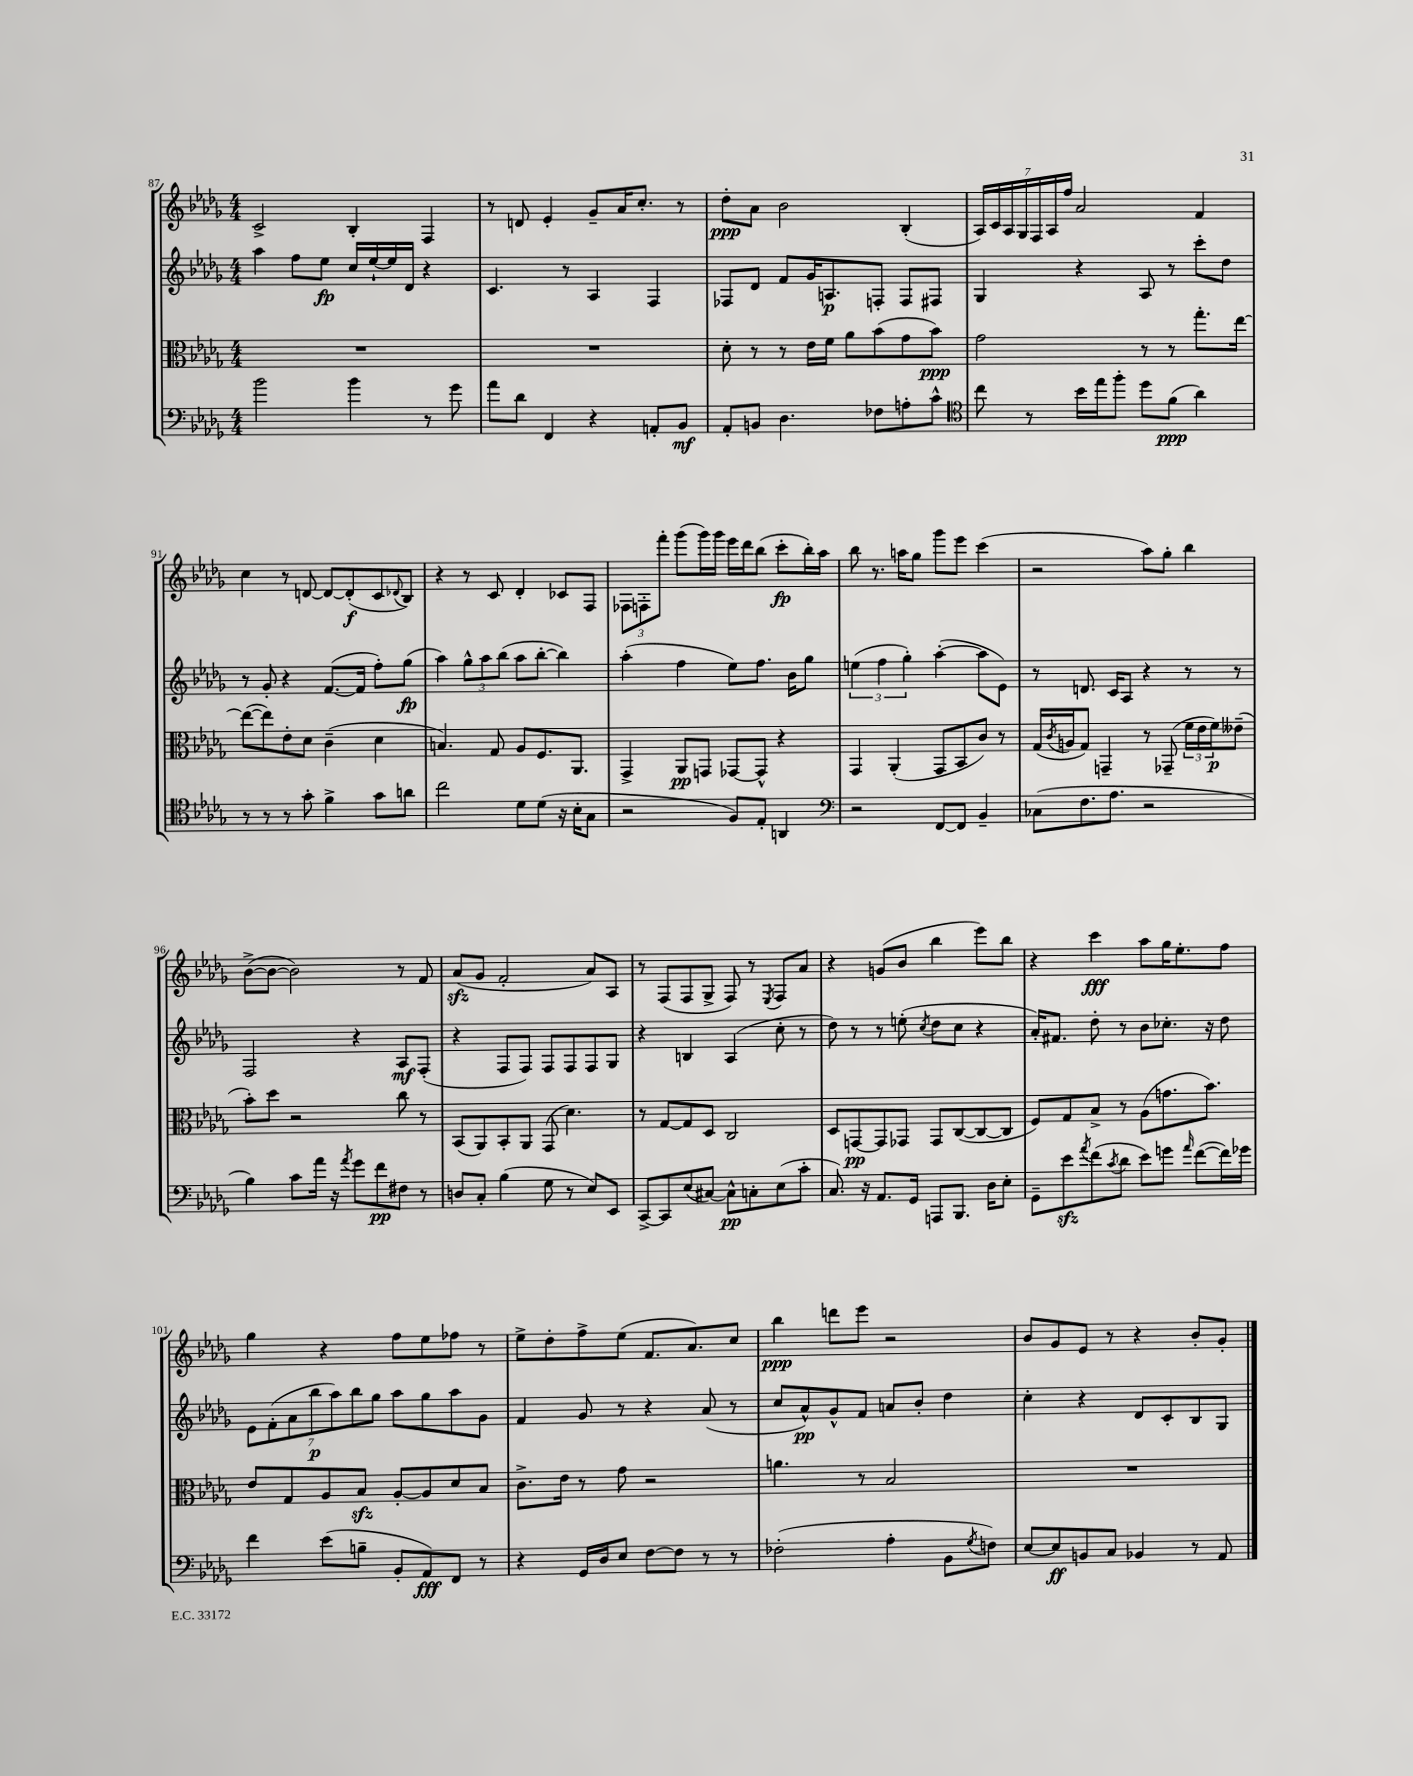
<<
\new StaffGroup <<
\new Staff = "s0" {
    \clef treble \key des \major \numericTimeSignature \time 4/4
    c'2-> bes4-. f4 |
    r8 d'8 ees'4-. ges'8-- aes'16 c''8.-. r8 |
    des''8-.\ppp aes'8 bes'2 bes4-.( |
    \tuplet 7/4 { aes16) c'16 aes16 ges16 f16 aes16 f''16 } aes'2 f'4 |
    c''4 r8 d'8~ d'8~ d'8-.\f( c'8 \appoggiatura { des'8 } bes8) |
    r4 r8 c'8 des'4-. ces'8 f8 |
    \tuplet 3/2 { fes8 f8-. f'''8-. } ges'''8( ges'''16) ges'''16 ees'''16 des'''16 bes''8( c'''8-.\fp bes''16-.) aes''16 |
    bes''8 r8. a''16 ges''8 ges'''8 ees'''8 c'''4( |
    r2 aes''8) ges''8-. bes''4 |
    bes'8~->( bes'8~ bes'2) r8 f'8 |
    aes'8\sfz( ges'8 f'2-. aes'8) aes8 |
    r8 f8( f8 ges8-> f8) r8 \acciaccatura { ees8 } f8 aes'8 |
    r4 g'8( bes'8 bes''4 ees'''8) bes''8 |
    r4 c'''4\fff aes''8 ges''16 ees''8.-. f''8 |
    ges''4 r4 f''8 ees''8 fes''8 r8 |
    ees''8-> des''8-. f''8-> ees''8( f'8. aes'8.) c''8 |
    bes''4\ppp d'''8 ees'''8 r2 |
    bes'8 ges'8 ees'8 r8 r4 bes'8-. ges'8-. \bar "|." |
}
\new Staff = "s1" {
    \clef treble \key des \major \numericTimeSignature \time 4/4
    aes''4 f''8 ees''8\fp c''16 ees''16~-! ees''16 des'16 r4 |
    c'4. r8 aes4 f4 |
    fes8 des'8 f'8 ges'16 a8.\p f8-. f8 fis8 |
    ges4 r4 aes8 r8 c'''8-. des''8 |
    r8 ges'8-. r4 f'8.~( f'16 f''8-.) ges''8\fp( |
    aes''4) \tuplet 3/2 { ges''8-^ aes''8 bes''8( } aes''8 bes''8~-. bes''4) |
    aes''4-.( f''4 ees''8) f''8. bes'16 ges''8 |
    \tuplet 3/2 { e''4( f''4 ges''4-.) } aes''4~-.( aes''8 ees'8) |
    r8 d'8. c'16 aes8 r4 r8 r8 |
    f2 r4 aes8\mf f8-.( |
    r4 f8 f8) f8 f8 f8 ges8 |
    r4 b4 aes4( c''8-. r8 |
    des''8) r8 r8 e''8-.( \acciaccatura { c''8 } des''8 c''8 r4 |
    aes'16-.) fis'8. des''8-. r8 bes'8 ces''8.-. r16 des''8 |
    \tuplet 7/4 { ees'8 f'8-.( aes'8 bes''8\p aes''8) bes''8 ges''8 } aes''8 ges''8 aes''8 ges'8 |
    f'4 ges'8 r8 r4 aes'8( r8 |
    c''8 aes'8-^\pp) ges'8-^ f'8 a'8 bes'8-. des''4 |
    c''4-. r4 des'8 c'8-. bes8 ges8 \bar "|." |
}
\new Staff = "s2" {
    \clef alto \key des \major \numericTimeSignature \time 4/4
    R1 |
    R1 |
    des'8-. r8 r8 ees'16 f'16 aes'8 bes'8( ges'8 bes'8\ppp) |
    ges'2 r8 r8 ges''8.-. ees''16~ |
    ees''8~( ees''8) ees'8-. des'8 c'4--( des'4 |
    b4.) ges8 aes8 f8. aes,8. |
    ges,4-> aes,8\pp g,8 ges,8~ ges,8-^ r4 |
    ges,4 aes,4-.( ges,8 bes,8 c'8) r8 |
    ges16( \acciaccatura { c'8 } a16 ges8) g,4-- r8 ges,8--( \tuplet 3/2 { f'16 ees'16 f'16\p) } eeses'8--( |
    bes'8-.) des''8 r2 c''8 r8 |
    bes,8( aes,8) bes,8-. aes,8 ges,8( des'4.) |
    r8 ges8~ ges8 des8 c2 |
    des8 g,8~\pp g,8 ges,8 ges,8 c8~( c8~ c8 |
    f8) ges8 bes8-> r8 aes8( g'8. bes'8.) |
    ees'8 ges8 aes8 bes8\sfz aes8~-. aes8 des'8 bes8 |
    c'8.-> ees'16 r8 ges'8 r2 |
    a'4. r8 bes2 |
    R1 \bar "|." |
}
\new Staff = "s3" {
    \clef bass \key des \major \numericTimeSignature \time 4/4
    bes'2 bes'4 r8 ges'8 |
    aes'8 des'8 f,4 r4 a,8-. bes,8\mf |
    aes,8-. b,8 des4. fes8 a8-. c'8-^ |
    \clef tenor c''8 r8 bes'16 ees''16 f''8-. des''8 f'8\ppp( aes'4) |
    r8 r8 r8 ges'8-. f'4-> ges'8 a'8 |
    c''2 des'8 des'8( r16 bes16-. ges8 |
    r2 f8) ees8-. a,4 |
    \clef bass r2 f,8~ f,8 bes,4-- |
    ces8( f8. aes8. r2 |
    bes4) c'8 aes'16 r16 \acciaccatura { aes'8 } ges'8 f'8\pp fis8 r8 |
    d8 c8-. bes4( ges8 r8 ees8) ees,8 |
    c,8~-> c,8 ees8( cis8~) cis8-^\pp c8-. ees8( c'8-. |
    c8.) r16 aes,8. ges,16 a,,8 bes,,8. des16 ees8-. |
    ges,8-- ees'8\sfz \acciaccatura { aes'8 } f'8( \acciaccatura { c'8 } des'8 ees'8) g'8 \grace { aes'16 } f'8~( f'16) ges'16 |
    f'4 ees'8( b8-- bes,8-. aes,8\fff) f,8 r8 |
    r4 ges,16 des16 ees8 f8~ f8 r8 r8 |
    fes2-.( aes4-. bes,8 \acciaccatura { ges8 } f8) |
    ees8~ ees8\ff b,8 c8 bes,4 r8 aes,8 \bar "|." |
}
>>
>>
\layout { \context { \Score currentBarNumber = #87 } }
